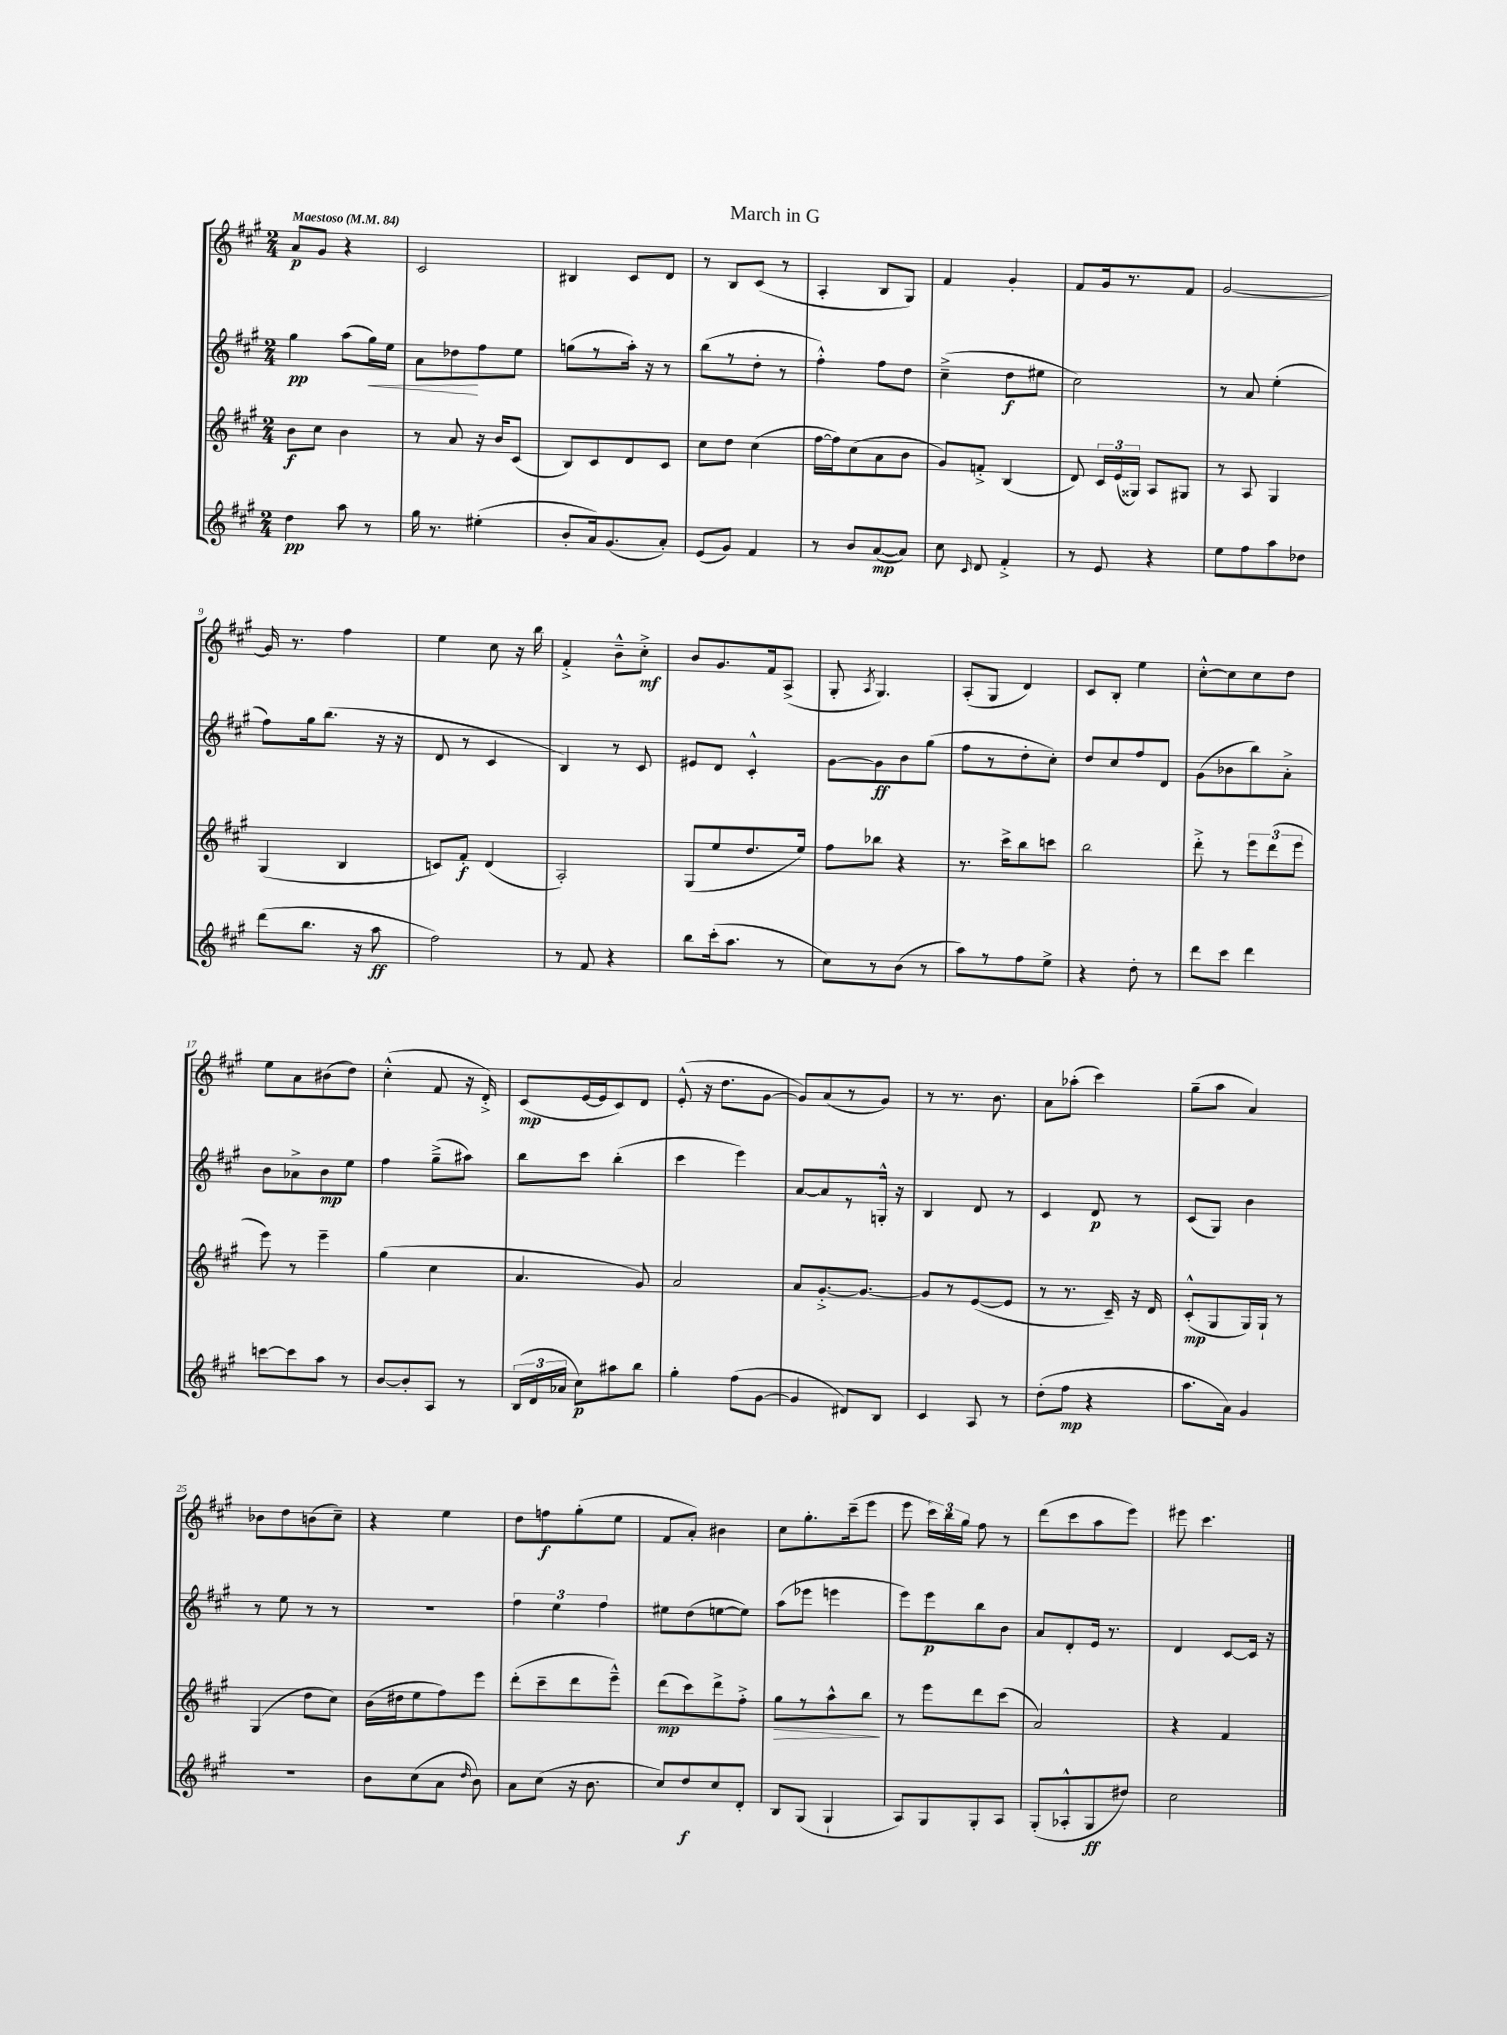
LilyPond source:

\header { title = "March in G" }
<<
\new StaffGroup <<
\new Staff = "s0" {
    \clef treble \key a \major \numericTimeSignature \time 2/4 \tempo "Maestoso" 4 = 84
    \autoBeamOff a'8[\p gis'8] r4 |
    cis'2 |
    bis4 cis'8[ d'8] |
    r8 b8[ cis'8]( r8 |
    a4-. b8[ gis8]) |
    fis'4 gis'4-. |
    fis'8[ gis'16 r8. fis'8] |
    gis'2~ |
    gis'16 r8. fis''4 |
    e''4 cis''8 r16 b''16 |
    fis'4-.-> b'8[---^ cis''8]-.->\mf |
    b'8[ gis'8. fis'16 a8]->( |
    gis8-. \acciaccatura { a8 } gis4.) |
    a8[-.( gis8] d'4) |
    cis'8[ b8]-. e''4 |
    cis''8[~-.-^ cis''8 cis''8 d''8] |
    e''8[ a'8 bis'8( d''8]) |
    cis''4-.-^( fis'8 r16 d'16-.->) |
    cis'8[\mp( e'16~ e'16 cis'8) d'8] |
    e'8-.-^( r16 d''8.[ gis'8]~ |
    gis'8[) a'8( r8 gis'8]) |
    r8 r8. b'8. |
    a'8[ aes''8]-.( cis'''4) |
    gis''8[--( a''8] a'4) |
    bes'8[ d''8 b'8( cis''8]--) |
    r4 e''4 |
    d''8[ f''8\f gis''8-.( e''8] |
    fis'8[ a'8]-.) bis'4 |
    cis''8[ gis''8.-. cis'''16--( e'''8] |
    e'''8 \tuplet 3/2 { cis'''16[) b''16 gis''16] } fis''8 r8 |
    d'''8[( cis'''8 a''8 e'''8]) |
    eis'''8 cis'''4. \bar "|." |
}
\new Staff = "s1" {
    \clef treble \key a \major \numericTimeSignature \time 2/4
    \autoBeamOff gis''4\pp a''8[( gis''16\<) e''16] |
    a'8[ des''8\! fis''8 e''8] |
    g''8[( r8 a''16]-.) r16 r8 |
    b''8[( r8 d''8]-. r8 |
    fis''4-.-^) fis''8[ d''8] |
    cis''4--->( d''8[\f eis''8] |
    cis''2) |
    r8 a'8 e''4-.( |
    fis''8[) gis''16 b''8.]( r16 r16 |
    d'8 r8 cis'4 |
    b4) r8 cis'8 |
    eis'8[ d'8] cis'4-.-^ |
    gis'8[~ gis'8\ff b'8 gis''8]( |
    fis''8[ r8 d''8-. cis''8]-.) |
    d''8[ cis''8 fis''8 d'8] |
    gis'8[( bes'8 b''8) a'8]-.-> |
    b'8[ aes'8-> b'8\mp e''8] |
    fis''4 gis''8[--->( ais''8]) |
    b''8[ cis'''8] b''4-.( |
    cis'''4 e'''4) |
    a'8[~ a'8 r8 g16]-.-^ r16 |
    b4 d'8 r8 |
    cis'4 d'8\p r8 |
    cis'8[( gis8]) b'4 |
    r8 e''8 r8 r8 |
    r2 |
    \tuplet 3/2 { fis''4 e''4 fis''4 } |
    eis''8[ d''8( e''8~ e''8]) |
    a''8[( ees'''8] e'''4 |
    e'''8[) e'''8\p b''8 b'8] |
    a'8[ d'8-. e'16] r8. |
    d'4 cis'8[~ cis'16] r16 \bar "|." |
}
\new Staff = "s2" {
    \clef treble \key a \major \numericTimeSignature \time 2/4
    \autoBeamOff b'8[\f cis''8] b'4 |
    r8 a'8 r16 b'16[ cis'8]( |
    b8[) cis'8 d'8 cis'8] |
    cis''8[ d''8] cis''4( |
    fis''16[~ fis''16) cis''8( a'8 b'8] |
    gis'8[) f'8]-.-> b4( |
    d'8) \tuplet 3/2 { cis'16[ e'16( gisis16]) } a8[ gis8] |
    r8 a8 gis4 |
    gis4( b4 |
    c'8[) fis'8]-.\f d'4( |
    a2-.) |
    gis8[( e''8 d''8. e''16]) |
    fis''8[ bes''8] r4 |
    r8. cis'''16[-> b''8 c'''8] |
    b''2 |
    d'''8-.-> r8 \tuplet 3/2 { e'''8[ d'''8( e'''8] } |
    e'''8) r8 e'''4-- |
    gis''4( cis''4 |
    a'4. gis'8) |
    a'2 |
    a'8[ gis'8.~-.-> gis'8.]~ |
    gis'8[ r8 e'8~( e'8] |
    r8 r8. cis'16--) r16 d'16 |
    cis'8[-.-^\mp( gis8 gis16) gis16]-! r8 |
    gis4( d''8[ cis''8]) |
    b'16[( dis''16 e''8 fis''8) e'''8] |
    d'''8[-.( cis'''8-- d'''8 e'''8]---^) |
    d'''8[\mp( cis'''8) d'''8-> fis''8]-.-> |
    gis''8[\> r8 a''8-^ b''8]\! |
    r8 e'''8[ d'''8 cis'''8]( |
    a'2) |
    r4 fis'4 \bar "|." |
}
\new Staff = "s3" {
    \clef treble \key a \major \numericTimeSignature \time 2/4
    \autoBeamOff d''4\pp a''8 r8 |
    gis''16 r8. eis''4-.( |
    b'8[-. a'16) gis'8.( a'8]-.) |
    e'8[( gis'8]) fis'4 |
    r8 b'8[ a'8~\mp( a'8]) |
    cis''8 \grace { cis'16 } d'8 fis'4-.-> |
    r8 e'8 r4 |
    e''8[ fis''8 a''8 des''8] |
    d'''8[( b''8.] r16 a''8\ff |
    fis''2) |
    r8 fis'8 r4 |
    b''8[ cis'''16-.( a''8.] r8 |
    cis''8[) r8 b'8]( r8 |
    a''8[) r8 fis''8 e''8]-> |
    r4 d''8-. r8 |
    d'''8[ cis'''8] d'''4 |
    c'''8[~ c'''8 a''8] r8 |
    b'8[~ b'8-. a8] r8 |
    \tuplet 3/2 { b16[( d'16 aes'16] } cis''8[\p) ais''8 b''8] |
    gis''4-. fis''8[( gis'8]~ |
    gis'4 dis'8[) b8] |
    cis'4 a8 r8 |
    d''8[-.( fis''8]\mp r4 |
    a''8.[ a'16]) gis'4 |
    R2 |
    b'8[ cis''8( a'8] \grace { d''16 } b'8) |
    a'8[ cis''8]( r16 b'8. |
    cis''8[) d''8\f cis''8 d'8]-. |
    b8[ gis8]( gis4-! |
    a8[) gis8 gis8-. a8] |
    gis8[-.( aes8-.-^ gis8\ff dis''8]) |
    cis''2 \bar "|." |
}
>>
>>
